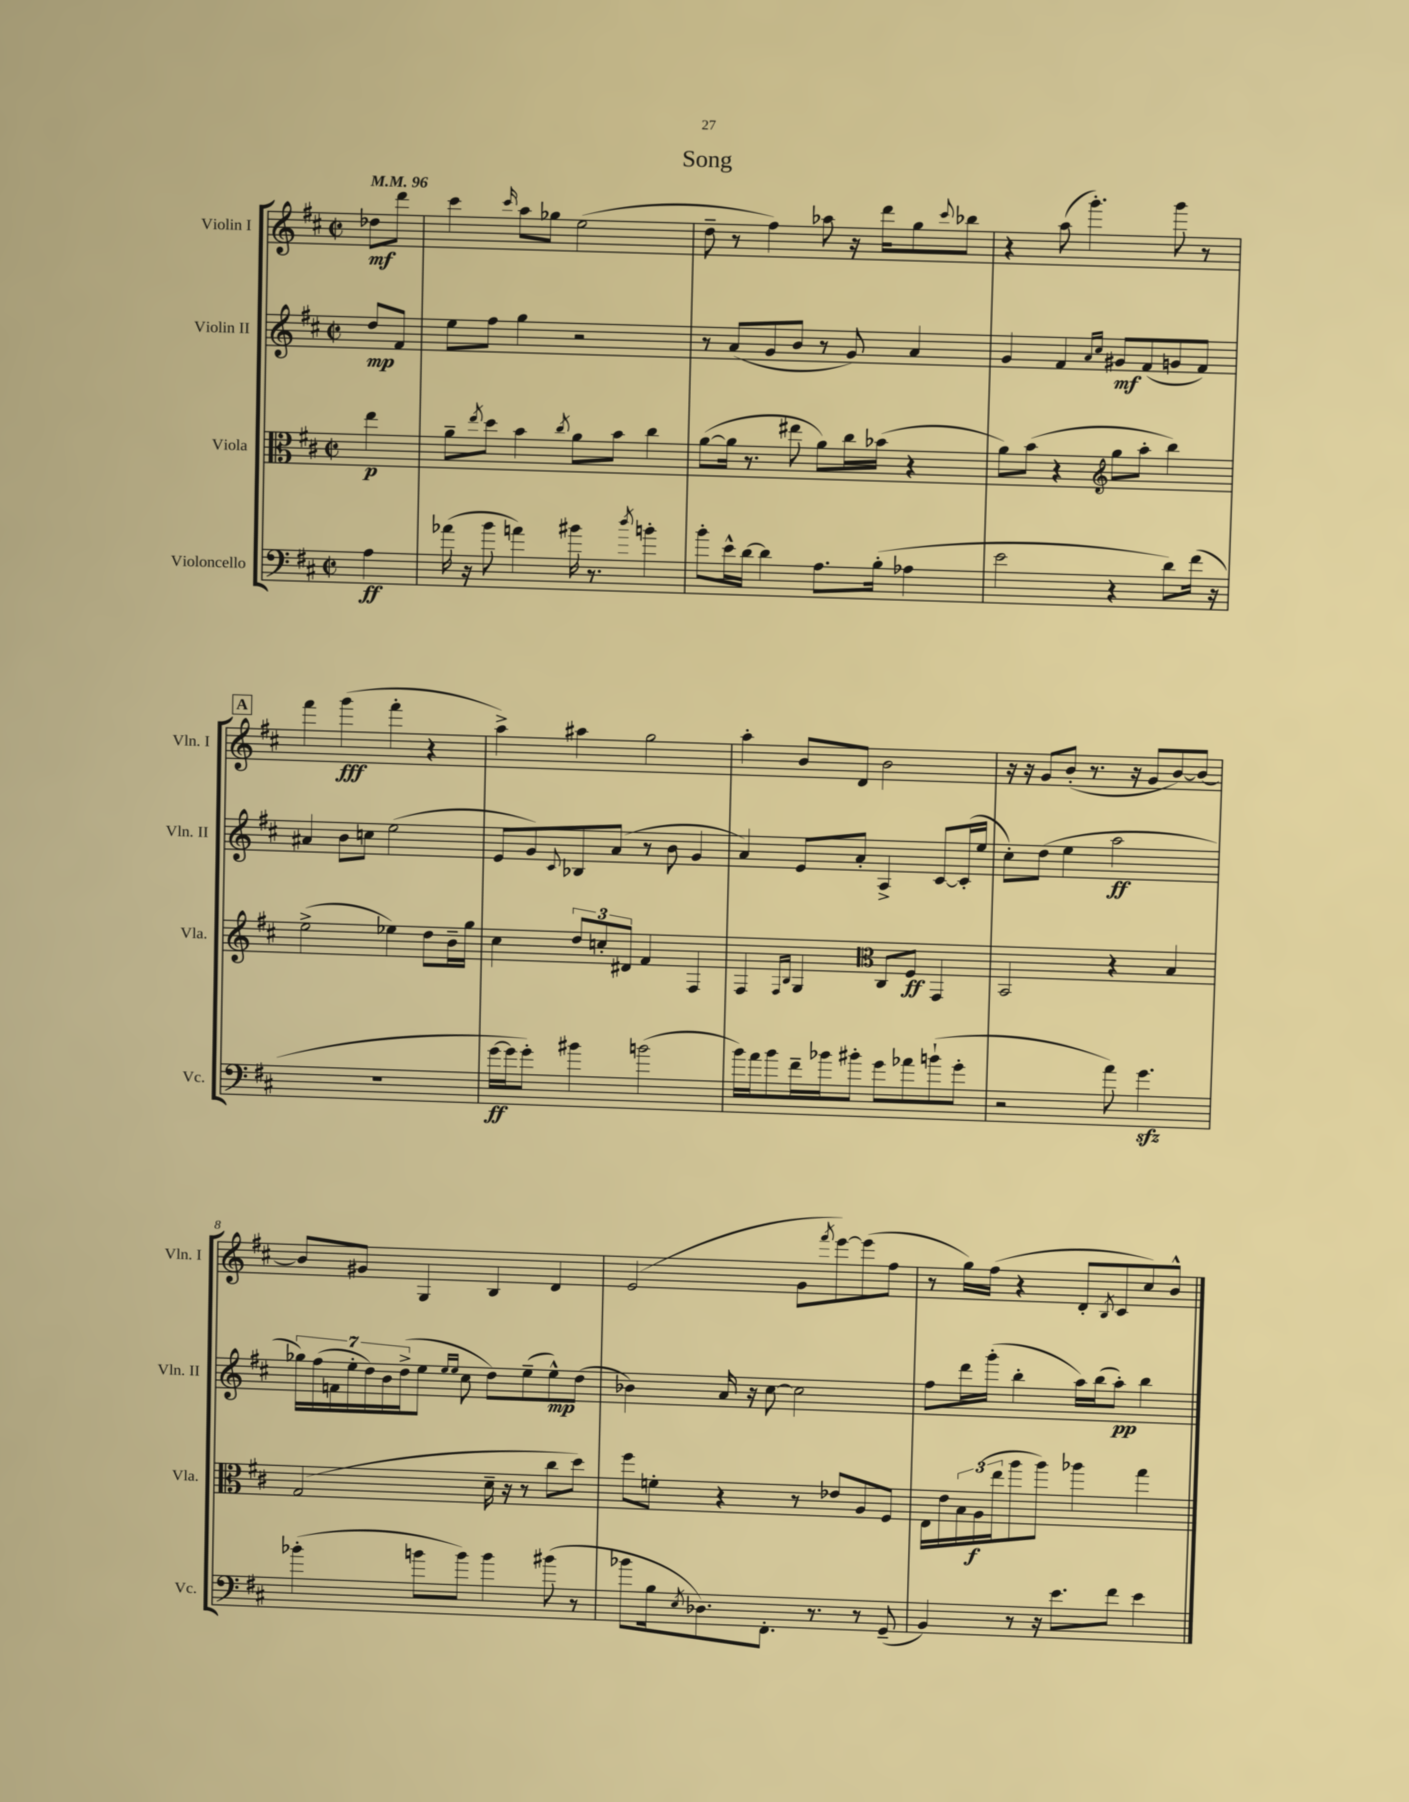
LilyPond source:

\header { title = "Song" }
<<
\new StaffGroup <<
\new Staff = "s0" \with { instrumentName = "Violin I" shortInstrumentName = "Vln. I" } {
    \clef treble \key d \major \defaultTimeSignature \time 2/2 \partial 4 \tempo 4 = 96
    des''8\mf d'''8 |
    cis'''4 \grace { cis'''16 } a''8 ges''8 e''2( |
    d''8-- r8 fis''4) aes''8 r16 d'''16 g''8 \appoggiatura { cis'''8 } bes''8 |
    r4 a''8( g'''4.-.) g'''8 r8 |
    \mark \markup { \box "A" } fis'''4 g'''4\fff( fis'''4-. r4 |
    a''4->) ais''4 g''2 |
    a''4-. b'8 d'8 b'2 |
    r16 r16 g'8 b'8-.( r8. r16 g'8 b'8~) b'8~ |
    b'8 gis'8 g4 b4 d'4 |
    e'2( g'8 \acciaccatura { fis'''8 } e'''8~) e'''8( fis''8 |
    r8 g''16) fis''16( r4 d'8-. \acciaccatura { b8 } cis'8 cis''8) b'8-^ \bar "|." |
}
\new Staff = "s1" \with { instrumentName = "Violin II" shortInstrumentName = "Vln. II" } {
    \clef treble \key d \major \defaultTimeSignature \time 2/2 \partial 4
    d''8\mp fis'8 |
    e''8 fis''8 g''4 r2 |
    r8 a'8( g'8 b'8 r8 g'8) a'4 |
    g'4 fis'4 \grace { a'16 cis''16 } gis'8\mf fis'8( g'8 fis'8) |
    \mark \markup { \box "A" } ais'4 b'8 c''8 e''2( |
    e'8 g'8) \appoggiatura { cis'8 } bes8 a'8( r8 b'8 g'4 |
    a'4) e'8 a'8-. a4-> cis'8~ cis'16-.( e''16 |
    cis''8-.) d''8( e''4 a''2\ff |
    \tuplet 7/4 { ges''16) fis''16( f'16 e''16-. d''16) b'16 d''16->( } e''8 \grace { e''16 e''16 } cis''8 d''8) e''8--( e''8-^\mp) d''8( |
    bes'4) a'16 r16 cis''8~ cis''2 |
    fis''8 d'''16 g'''16-.( b''4-. a''16) b''16( a''8-.\pp) b''4 \bar "|." |
}
\new Staff = "s2" \with { instrumentName = "Viola" shortInstrumentName = "Vla." } {
    \clef alto \key d \major \defaultTimeSignature \time 2/2 \partial 4
    e''4\p |
    a'8-- \acciaccatura { e''8 } d''8 b'4 \acciaccatura { cis''8 } a'8 b'8 cis''4 |
    a'8~( a'16 r8. eis''8 a'8) cis''16 bes'16( r4 |
    a'8) b'8( r4 \clef treble g''8 a''8-. b''4) |
    \mark \markup { \box "A" } e''2->( ees''4) d''8 b'16-- g''16 |
    cis''4 \tuplet 3/2 { d''8 c''8-. dis'8 } fis'4 fis4 |
    fis4 \grace { fis16 b16 } g4 \clef alto cis8 fis8\ff g,4 |
    b,2 r4 b4 |
    g2( d'16-- r16 r8 cis''8 d''8) |
    fis''8 f'8-. r4 r8 ees'8 a8 fis8 |
    e16 e'16 \tuplet 3/2 { b16 a16\f( e''16 } a''8 a''8) aes''4 g''4 \bar "|." |
}
\new Staff = "s3" \with { instrumentName = "Violoncello" shortInstrumentName = "Vc." } {
    \clef bass \key d \major \defaultTimeSignature \time 2/2 \partial 4
    a4\ff |
    aes'16( r16 b'8 a'4) bis'16 r8. \acciaccatura { d''8 } b'4-. |
    b'8-. e'16-^ d'16~ d'4 a8. b16-.( aes4 |
    e'2 r4 d'8) fis'16( r16 |
    \mark \markup { \box "A" } R1 |
    g'16~\ff g'16 g'8-.) bis'4 b'2( |
    b'16) a'16 b'8 fis'16-- bes'16 bis'8-. g'8 aes'8 b'8-!( g'8-. |
    r2 a'8) g'4.\sfz |
    bes'4-.( b'8 b'8) b'4 bis'8( r8 |
    bes'8 b16 \acciaccatura { e8 } des8.) fis,8.-. r8. r8 g,8--( |
    b,4) r8 r16 e'8. fis'8 e'4 \bar "|." |
}
>>
>>
